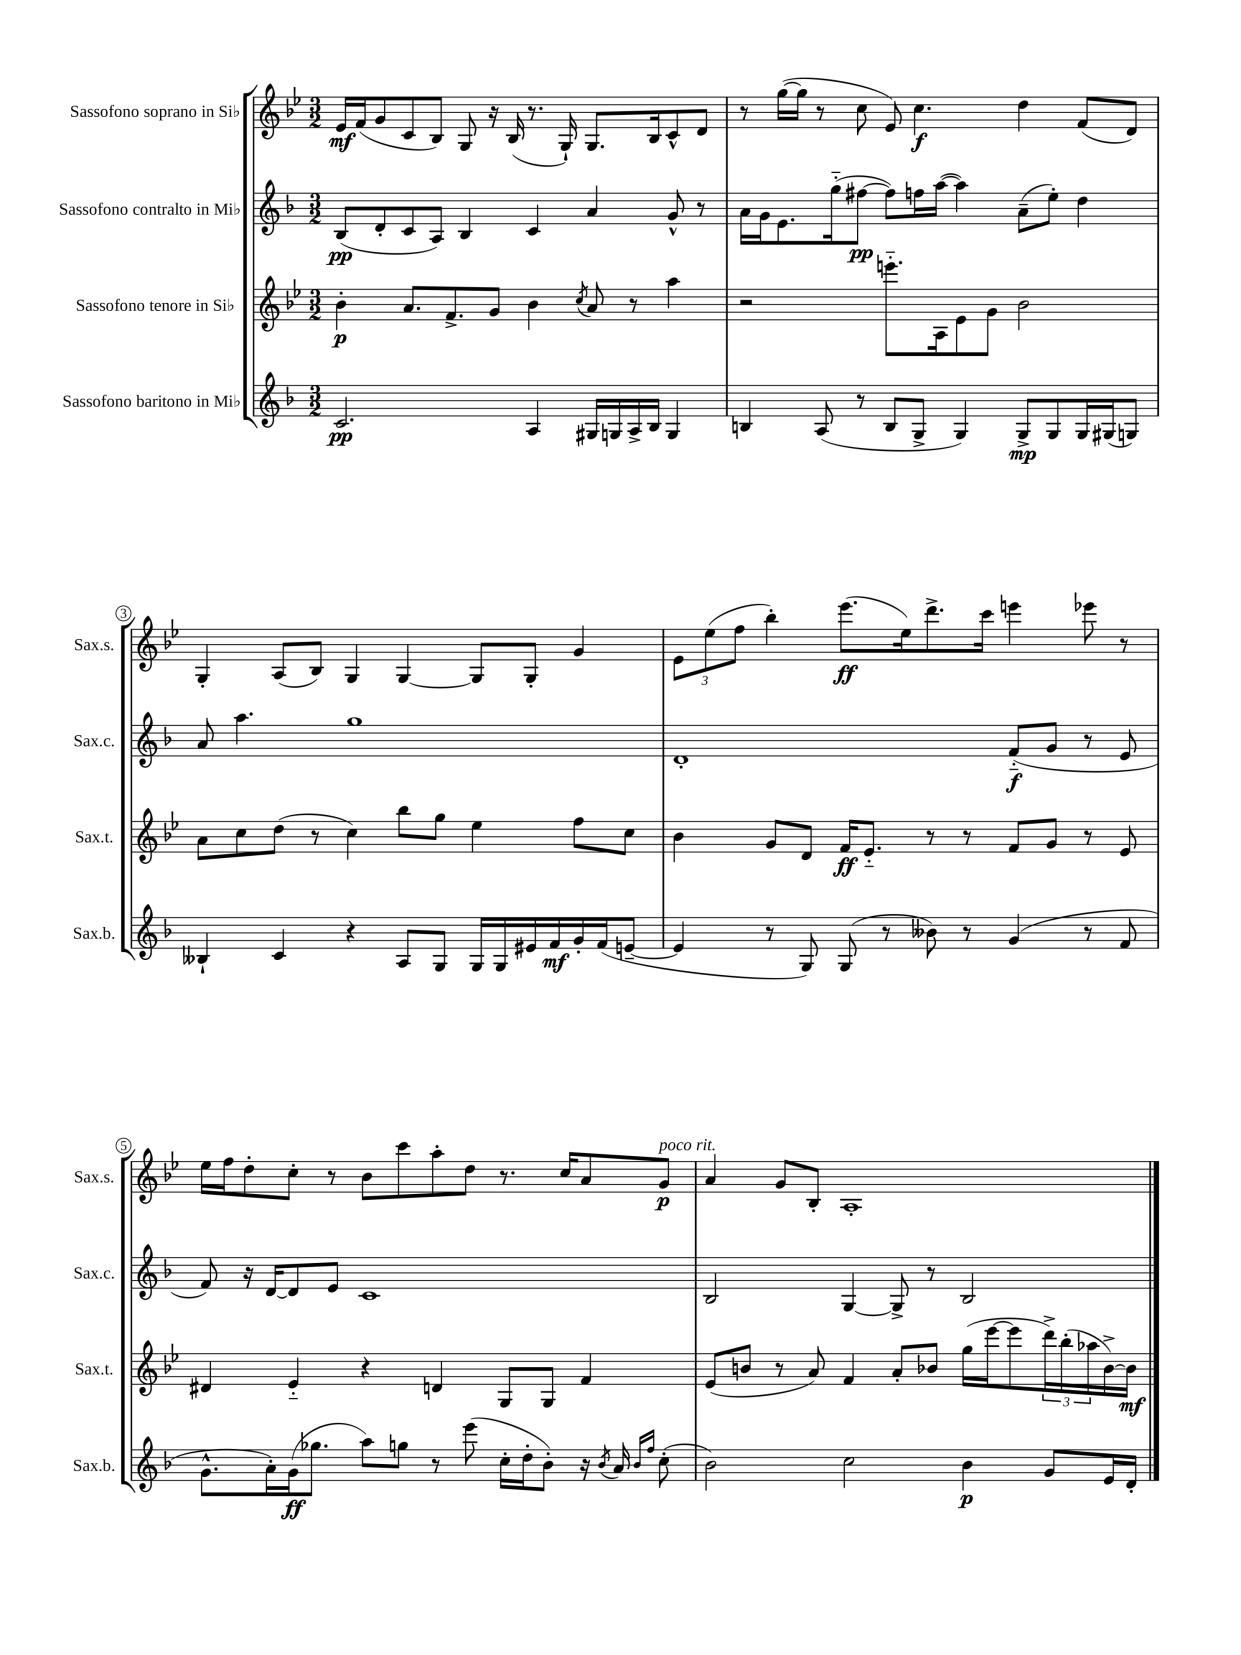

**kern	**dynam	**kern	**dynam	**kern	**dynam	**kern	**dynam
*part4	*part4	*part3	*part3	*part2	*part2	*part1	*part1
*staff4	*staff4	*staff3	*staff3	*staff2	*staff2	*staff1	*staff1
*I"Sassofono baritono in Mi♭	*	*I"Sassofono tenore in Si♭	*	*I"Sassofono contralto in Mi♭	*	*I"Sassofono soprano in Si♭	*
*I'Sax.b.	*	*I'Sax.t.	*	*I'Sax.c.	*	*I'Sax.s.	*
*clefG2	*	*clefG2	*	*clefG2	*	*clefG2	*
*k[b-]	*	*k[b-e-]	*	*k[b-]	*	*k[b-e-]	*
*M3/2	*	*M3/2	*	*M3/2	*	*M3/2	*
=1	=1	=1	=1	=1	=1	=1	=1
2.c/	pp	4b-'\	p	(8B-/L	pp	16e-/LL	mf
.	.	.	.	.	.	(16f/J	.
.	.	.	.	8d'/	.	8g/	.
.	.	8.a/L	.	8c/	.	8c/	.
.	.	.	.	8A/J)	.	8B-/J)	.
.	.	8.f^/	.	.	.	.	.
.	.	.	.	4B-/	.	8G/	.
.	.	8g/J	.	.	.	16r	.
.	.	.	.	.	.	(16B-/	.
4A/	.	4b-\	.	4c/	.	8.r	.
.	.	.	.	.	.	16G`/)	.
.	.	8qcc/	.	.	.	.	.
16G#X/LL	.	8a/	.	4a/	.	8.G/L	.
16Gn/	.	.	.	.	.	.	.
16A^/	.	8r	.	.	.	.	.
16B-/JJ	.	.	.	.	.	16B-/k	.
4G/	.	4aa\	.	8g^^/	.	8c^^/	.
.	.	.	.	8r	.	8d/J	.
=2	=2	=2	=2	=2	=2	=2	=2
4Bn/	.	2r	.	16a\LL	.	8r	.
.	.	.	.	16g\J	.	.	.
.	.	.	.	8.e\	.	([16gg\LL	.
.	.	.	.	.	.	16gg\JJ]	.
(8A/	.	.	.	.	.	8r	.
.	.	.	.	(16gg\k	.	.	.
8r	.	.	.	[8ff#X\J	pp	8cc\	.
8B/L	.	8.eeen\L	.	8ff#\L])	.	8e-/)	.
8G^/J	.	.	.	16ffn\L	.	4.cc\	f
.	.	16A\k	.	([16aa\JJ	.	.	.
4G/)	.	8e-\	.	4aa\])	.	.	.
.	.	8g\J	.	.	.	.	.
8G^/L	mp	2b-\	.	(8a~\L	.	4dd\	.
8G/	.	.	.	8ee'\J)	.	.	.
16G/L	.	.	.	4dd\	.	(8f/L	.
(16G#X/J	.	.	.	.	.	.	.
8Gn/J)	.	.	.	.	.	8d/J)	.
!!LO:LB:g=z
=3	=3	=3	=3	=3	=3	=3	=3
4B--X`/	.	8a\L	.	8a/	.	4G'/	.
.	.	8cc\	.	4.aa\	.	.	.
4c/	.	(8dd\J	.	.	.	(8A/L	.
.	.	8r	.	.	.	8B-/J)	.
4r	.	4cc\)	.	1gg	.	4G/	.
8A/L	.	8bb-\L	.	.	.	[4G/	.
8G/J	.	8gg\J	.	.	.	.	.
16G/LL	.	4ee-\	.	.	.	8G/L]	.
16G/	.	.	.	.	.	.	.
16e#X/	.	.	.	.	.	8G'/J	.
16f/	mf	.	.	.	.	.	.
16g'/	.	8ff\L	.	.	.	4g/	.
(16f/J	.	.	.	.	.	.	.
[8en~/J	.	8cc\J	.	.	.	.	.
=4	=4	=4	=4	=4	=4	=4	=4
4e/]	.	4b-\	.	1d'	.	12e-\L	.
.	.	.	.	.	.	(12ee-\	.
.	.	.	.	.	.	12ff\J	.
8r	.	8g/L	.	.	.	4bb-'\)	.
8G/)	.	8d/J	.	.	.	.	.
(8G/	.	16f/KL	ff	.	.	(8.eee-\L	ff
.	.	8.e-/J	.	.	.	.	.
8r	.	.	.	.	.	.	.
.	.	.	.	.	.	16ee-\k)	.
8b--X\)	.	8r	.	.	.	8.ddd^\	.
8r	.	8r	.	.	.	.	.
.	.	.	.	.	.	16ccc\Jk	.
(4g/	.	8f/L	.	(8f/L	f	4eeen\	.
.	.	8g/J	.	8g/J	.	.	.
8r	.	8r	.	8r	.	8eee-X\	.
8f/	.	8e-/	.	8e/	.	8r	.
!!LO:LB:g=z
=5	=5	=5	=5	=5	=5	=5	=5
8.g^^\L	.	4d#X/	.	8f/)	.	16ee-\LL	.
.	.	.	.	.	.	16ff\J	.
.	.	.	.	16r	.	8dd'\	.
16a'\L)	.	.	.	[16d/KL	.	.	.
(16g\J	ff	4e-/	.	8d/]	.	8cc'\J	.
8.gg-X\J	.	.	.	.	.	.	.
.	.	.	.	8e/J	.	8r	.
8aa\L)	.	4r	.	1c	.	8b-\L	.
8ggn\J	.	.	.	.	.	8ccc\	.
8r	.	4dn/	.	.	.	8aa'\	.
(8eee\	.	.	.	.	.	8dd\J	.
16cc'\LL	.	8G/L	.	.	.	8.r	.
16dd'\J	.	.	.	.	.	.	.
8b-'\J)	.	8G/J	.	.	.	.	.
.	.	.	.	.	.	16cc/KL	.
16r	.	4f/	.	.	.	8a/	.
8qb-/	.	.	.	.	.	.	.
16a/	.	.	.	.	.	.	.
16qqb-/LL	.	.	.	.	.	.	.
16qqff/JJ	.	.	.	.	.	.	.
!	!	!	!	!	!	!LO:TX:a:i:t=poco rit.	!
(8cc'\	.	.	.	.	.	8g/J	p
=6	=6	=6	=6	=6	=6	=6	=6
2b-\)	.	(8e-/L	.	2B-/	.	4a/	.
.	.	8bn/J	.	.	.	.	.
.	.	8r	.	.	.	8g/L	.
.	.	8a/)	.	.	.	8B-'/J	.
2cc\	.	4f/	.	[4G/	.	1A'	.
.	.	8a'/L	.	8G^/]	.	.	.
.	.	8b-X/J	.	8r	.	.	.
4b-\	p	(16gg\LL	.	2B-/	.	.	.
.	.	[16eee-\J	.	.	.	.	.
.	.	8eee-\]	.	.	.	.	.
8g/L	.	24ddd^\L)	.	.	.	.	.
.	.	(24bb-'\	.	.	.	.	.
.	.	24aa-X\	.	.	.	.	.
16e/L	.	[16b-^\)	.	.	.	.	.
16d'/JJ	.	16b-\JJ]	mf	.	.	.	.
==	==	==	==	==	==	==	==
*-	*-	*-	*-	*-	*-	*-	*-
